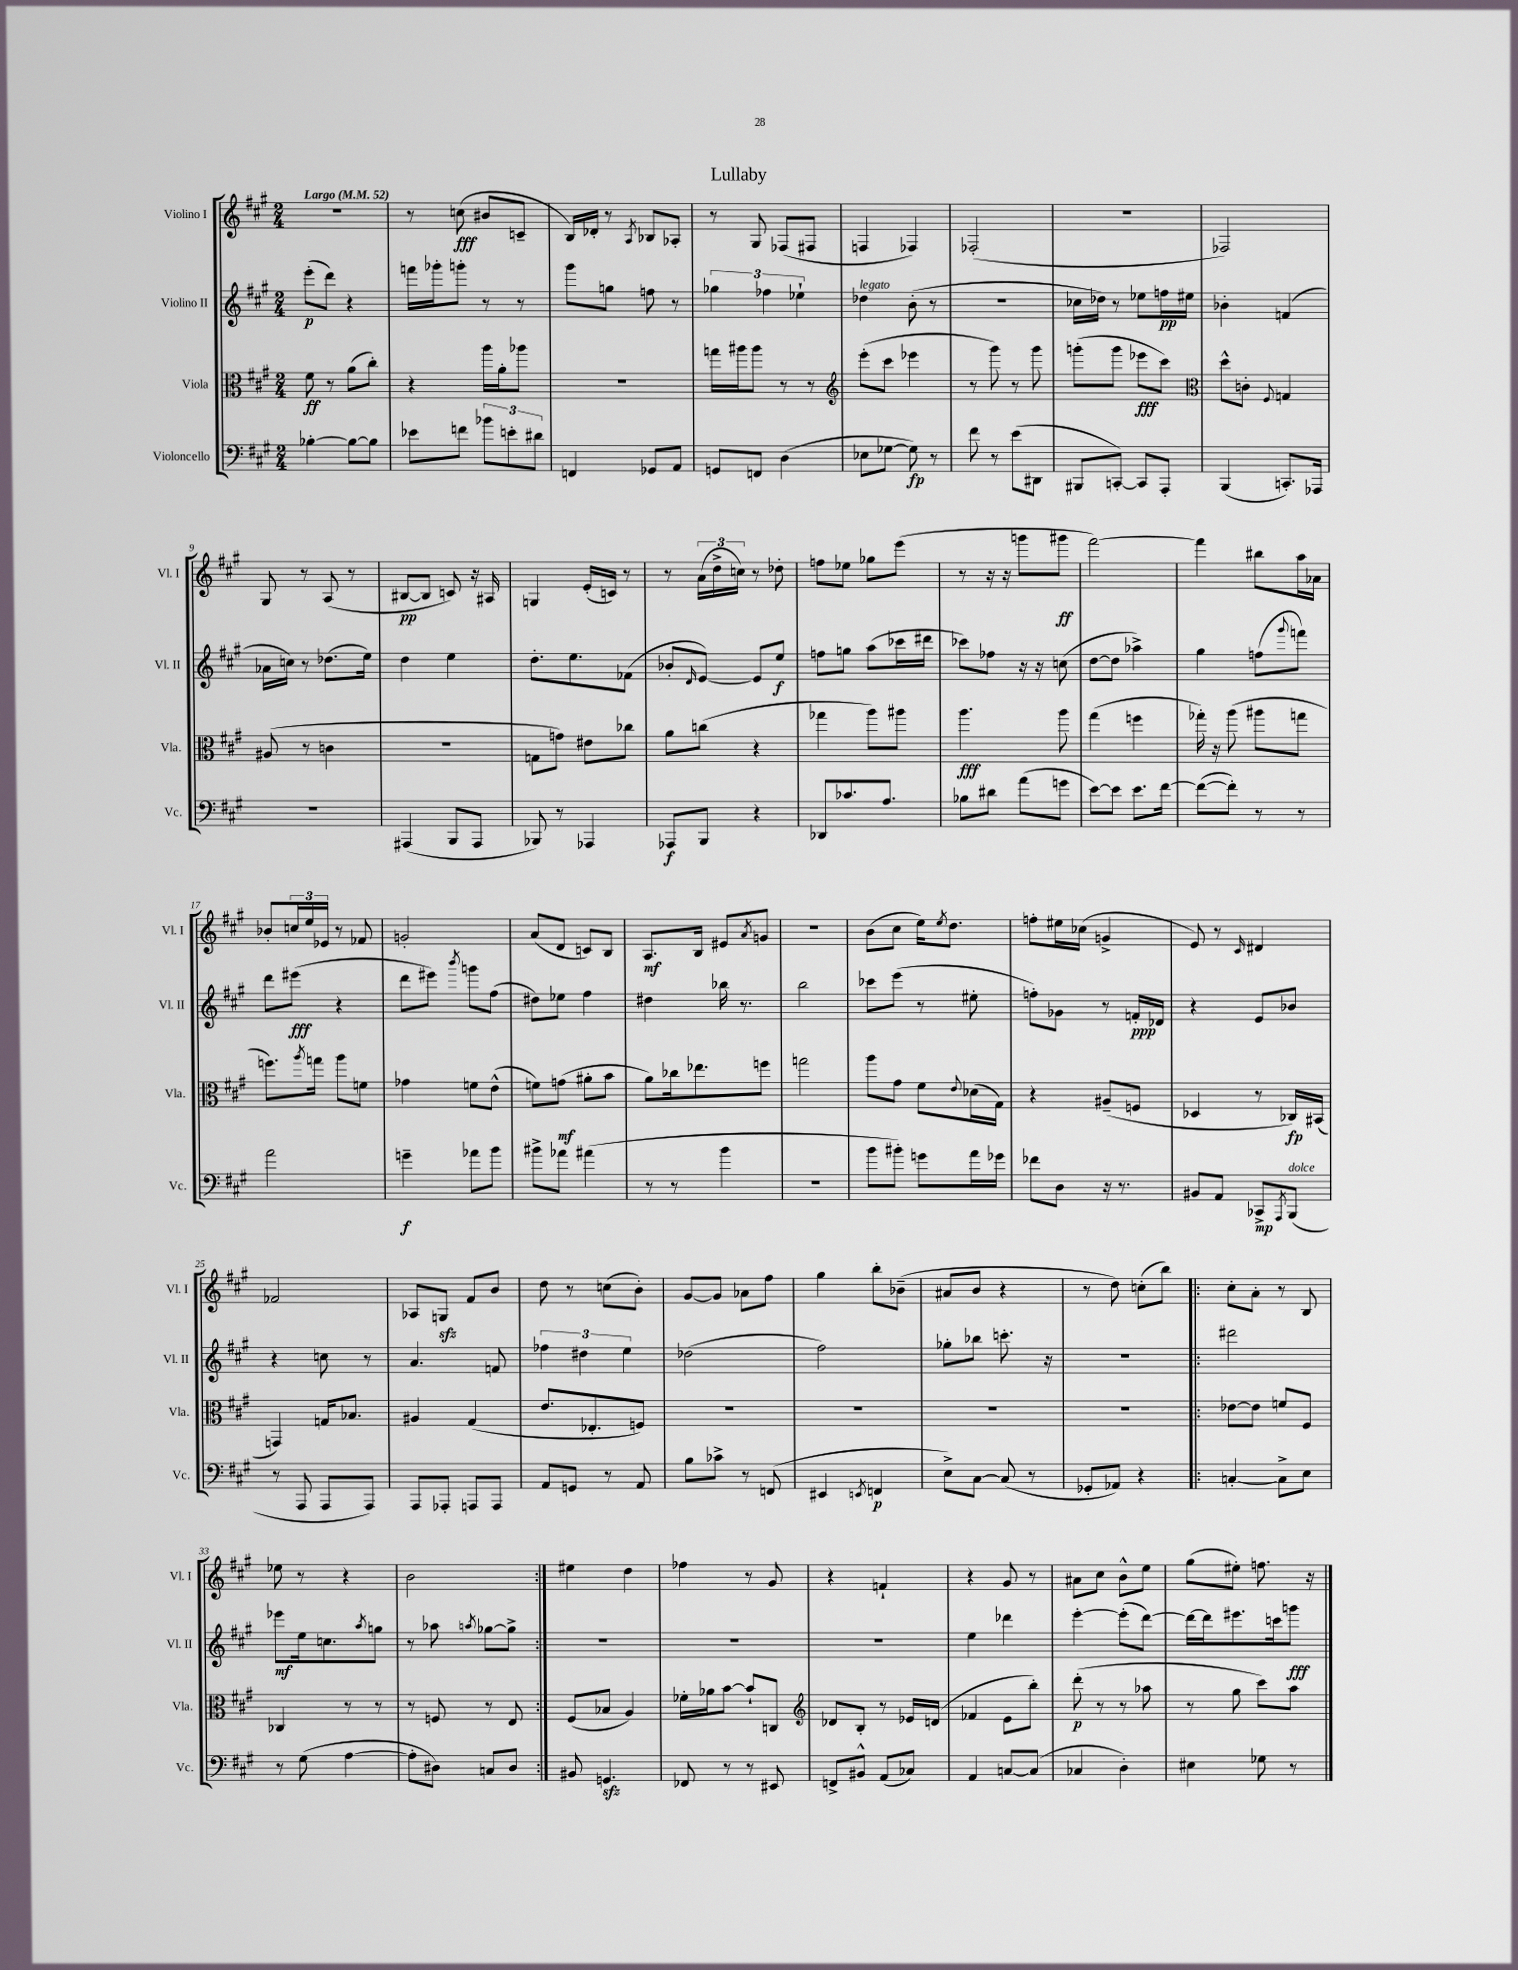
\header { title = "Lullaby" }
<<
\new StaffGroup <<
\new Staff = "s0" \with { instrumentName = "Violino I" shortInstrumentName = "Vl. I" } {
    \clef treble \key a \major \numericTimeSignature \time 2/4 \tempo "Largo" 4 = 52
    r2 |
    r8 c''8\fff( bis'8 c'8-- |
    b16) des'16-. r8 \acciaccatura { a8 } bes8 aes8-. |
    r8 gis8 fes8( fis8 |
    f4 fes4) |
    fes2-.( |
    R2 |
    fes2) |
    gis8 r8 a8( r8 |
    bis8~\pp bis8 c'8) r16 ais16 |
    g4 e'16-.( c'16) r8 |
    r8 \tuplet 3/2 { a'16( d''16-> c''16) } r8 des''8-. |
    f''8 ees''8 ges''8 e'''8( |
    r8 r16 r16 g'''8 gis'''8\ff |
    fis'''2~) |
    fis'''4 bis''8 a''16 aes'16 |
    bes'8-. \tuplet 3/2 { c''16 e''16 ees'16 } r8 fes'8 |
    g'2-. |
    a'8( d'8 c'8) b8 |
    a8.\mf b16 eis'8 \acciaccatura { a'8 } g'8 |
    r2 |
    b'8( cis''8 e''16) \acciaccatura { e''8 } d''8. |
    f''8-. eis''16 ces''16( g'4-> |
    e'8) r8 \grace { cis'16 } dis'4 |
    fes'2 |
    aes8 g8\sfz fis'8 b'8 |
    d''8 r8 c''8( b'8-.) |
    gis'8~ gis'8 aes'8 fis''8 |
    gis''4 b''8-. bes'8--( |
    ais'8 b'8 r4 |
    r8 d''8) c''8-.( b''8) |
    \repeat volta 2 { cis''8-. a'8-. r8 b8 |
    ees''8 r8 r4 |
    b'2 | }
    eis''4 d''4 |
    fes''4 r8 gis'8 |
    r4 f'4-! |
    r4 gis'8 r8 |
    ais'8 cis''8 b'8-^ e''8 |
    gis''8( eis''8-.) f''8. r16 \bar "|." |
}
\new Staff = "s1" \with { instrumentName = "Violino II" shortInstrumentName = "Vl. II" } {
    \clef treble \key a \major \numericTimeSignature \time 2/4
    e'''8-.\p( d'''8) r4 |
    f'''16 ges'''16-. g'''8-. r8 r8 |
    gis'''8 g''8 f''8 r8 |
    \tuplet 3/2 { ges''4 fes''4 ees''4-! } |
    des''4^\markup { \italic "legato" } b'8-.( r8 |
    r2 |
    ces''16 des''16) r8 ees''8 f''16\pp eis''16 |
    bes'4-. f'4( |
    aes'16 c''16) r8 des''8.( e''16) |
    d''4 e''4 |
    d''8.-. e''8. fes'8( |
    bes'8-. \grace { d'16 } e'8~) e'8 e''8\f |
    f''8 g''8 a''8( ces'''16 dis'''16 |
    ces'''8) fes''8 r16 r16 c''8( |
    d''8~ d''8 aes''4->) |
    gis''4 f''8( \appoggiatura { gis'''8 } f'''8) |
    d'''8 eis'''8\fff( r4 |
    d'''8 eis'''8) \acciaccatura { b'''8 } g'''8 fis''8( |
    dis''8) ees''8 fis''4 |
    dis''4 bes''16 r8. |
    b''2 |
    ces'''8 e'''8( r8 eis''8-. |
    f''8-.) ges'8 r8 f'16-.\ppp des'16 |
    r4 e'8 bes'8 |
    r4 c''8 r8 |
    a'4. f'8 |
    \tuplet 3/2 { fes''4 dis''4 e''4 } |
    des''2( |
    fis''2) |
    ges''8-. bes''8 c'''8.-. r16 |
    R2 |
    \repeat volta 2 { dis'''2 |
    ees'''8\mf e''16 c''8. \acciaccatura { a''8 } g''8 |
    r8 aes''8 \acciaccatura { a''8 } ges''8~ ges''8-> | }
    r2 |
    r2 |
    R2 |
    e''4 des'''4 |
    e'''4~-. e'''8-.( d'''8~) |
    d'''16~ d'''16 eis'''8. c'''16 g'''8\fff \bar "|." |
}
\new Staff = "s2" \with { instrumentName = "Viola" shortInstrumentName = "Vla." } {
    \clef alto \key a \major \numericTimeSignature \time 2/4
    fis'8\ff r8 a'8( cis''8-.) |
    r4 a''16 a'16-. aes''8 |
    r2 |
    g''16 ais''16 ais''8 r8 r8 |
    \clef treble e'''8-.( cis'''8 ees'''4 |
    r8 gis'''8) r8 gis'''8 |
    g'''8-.( g'''8 ees'''8\fff cis'''8) |
    \clef alto d''8-^ c'8-. \appoggiatura { fis8 } g4 |
    ais8( r8 c'4 |
    R2 |
    g8 g'8) eis'8 ces''8 |
    a'8 c''8( r4 |
    ges''4 a''8) ais''8 |
    a''4.\fff a''8 |
    gis''4( f''4 |
    ges''16-.) r16 a''8( ais''8 g''8 |
    f''8.) \acciaccatura { a''8 } g''16 a''8 f'8 |
    ges'4 f'8 e'8-^( |
    f'8) g'8\mf( ais'8-. b'8 |
    a'8) ces''16 ees''8. f''8 |
    g''2 |
    a''8 gis'8 fis'8 \appoggiatura { e'8 } des'16( gis16) |
    r4 ais8--( f8 |
    des4 r8 ces16\fp) bis,16( |
    g,4) g16 bes8. |
    ais4 gis4( |
    e'8. ees8.-. f8) |
    R2 |
    R2 |
    R2 |
    R2 |
    \repeat volta 2 { ees'8~ ees'8 f'8 fis8 |
    ces4 r8 r8 |
    r8 f8 r8 e8 | }
    fis8( bes8 a4) |
    fes'16-. aes'16 b'8~ b'8-! c8 |
    \clef treble des'8 b8-. r8 ees'16 d'16( |
    fes'4 e'8 b''8-.) |
    d'''8-.\p( r8 r8 aes''8 |
    r8 gis''8 cis'''8) a''8 \bar "|." |
}
\new Staff = "s3" \with { instrumentName = "Violoncello" shortInstrumentName = "Vc." } {
    \clef bass \key a \major \numericTimeSignature \time 2/4
    bes4~-. bes8~ bes8 |
    ees'8 f'8 \tuplet 3/2 { bes'8 e'8-. dis'8 } |
    f,4 ges,8 a,8 |
    g,8 f,8 d4( |
    ees8 ges8~ ges8\fp) r8 |
    fis'8 r8 e'8( dis,8 |
    bis,,8 c,8~-.) c,8 a,,8-. |
    b,,4( c,8.-.) aes,,16 |
    R2 |
    ais,,4( b,,8 ais,,8 |
    bes,,8) r8 aes,,4 |
    aes,,8\f b,,8 r4 |
    des,8 ces'8. a8. |
    bes8 dis'8 a'8( g'8 |
    e'8~) e'8 e'8. fis'16~ |
    fis'8~( fis'8-.) r8 r8 |
    a'2 |
    g'4--\f aes'8 b'8 |
    bis'8-> aes'8 ais'4( |
    r8 r8 b'4 |
    R2 |
    b'8 bis'8-.) g'8 a'16 ges'16 |
    fes'8 d8 r16 r8. |
    bis,8 a,8 ces,8->\mp \acciaccatura { a,,8 } b,,8^\markup { \italic "dolce" }( |
    r8 a,,8 a,,8 a,,8) |
    a,,8 aes,,8-. a,,8 a,,8 |
    a,8 g,8 r8 a,8 |
    b8 ces'8-> r8 f,8( |
    eis,4 \acciaccatura { e,8 } f,4\p |
    e8->) cis8~ cis8( r8 |
    ges,8-. aes,8) r4 |
    \repeat volta 2 { c4~-. c8-> e8 |
    r8 gis8( a4~ |
    a8-. dis8) c8 dis8 | }
    bis,8 g,4.\sfz |
    fes,8 r8 r8 eis,8 |
    f,8-> bis,8-^ a,8( ces8) |
    a,4 c8~ c8( |
    ces4 d4-.) |
    eis4 ges8 r8 \bar "|." |
}
>>
>>
